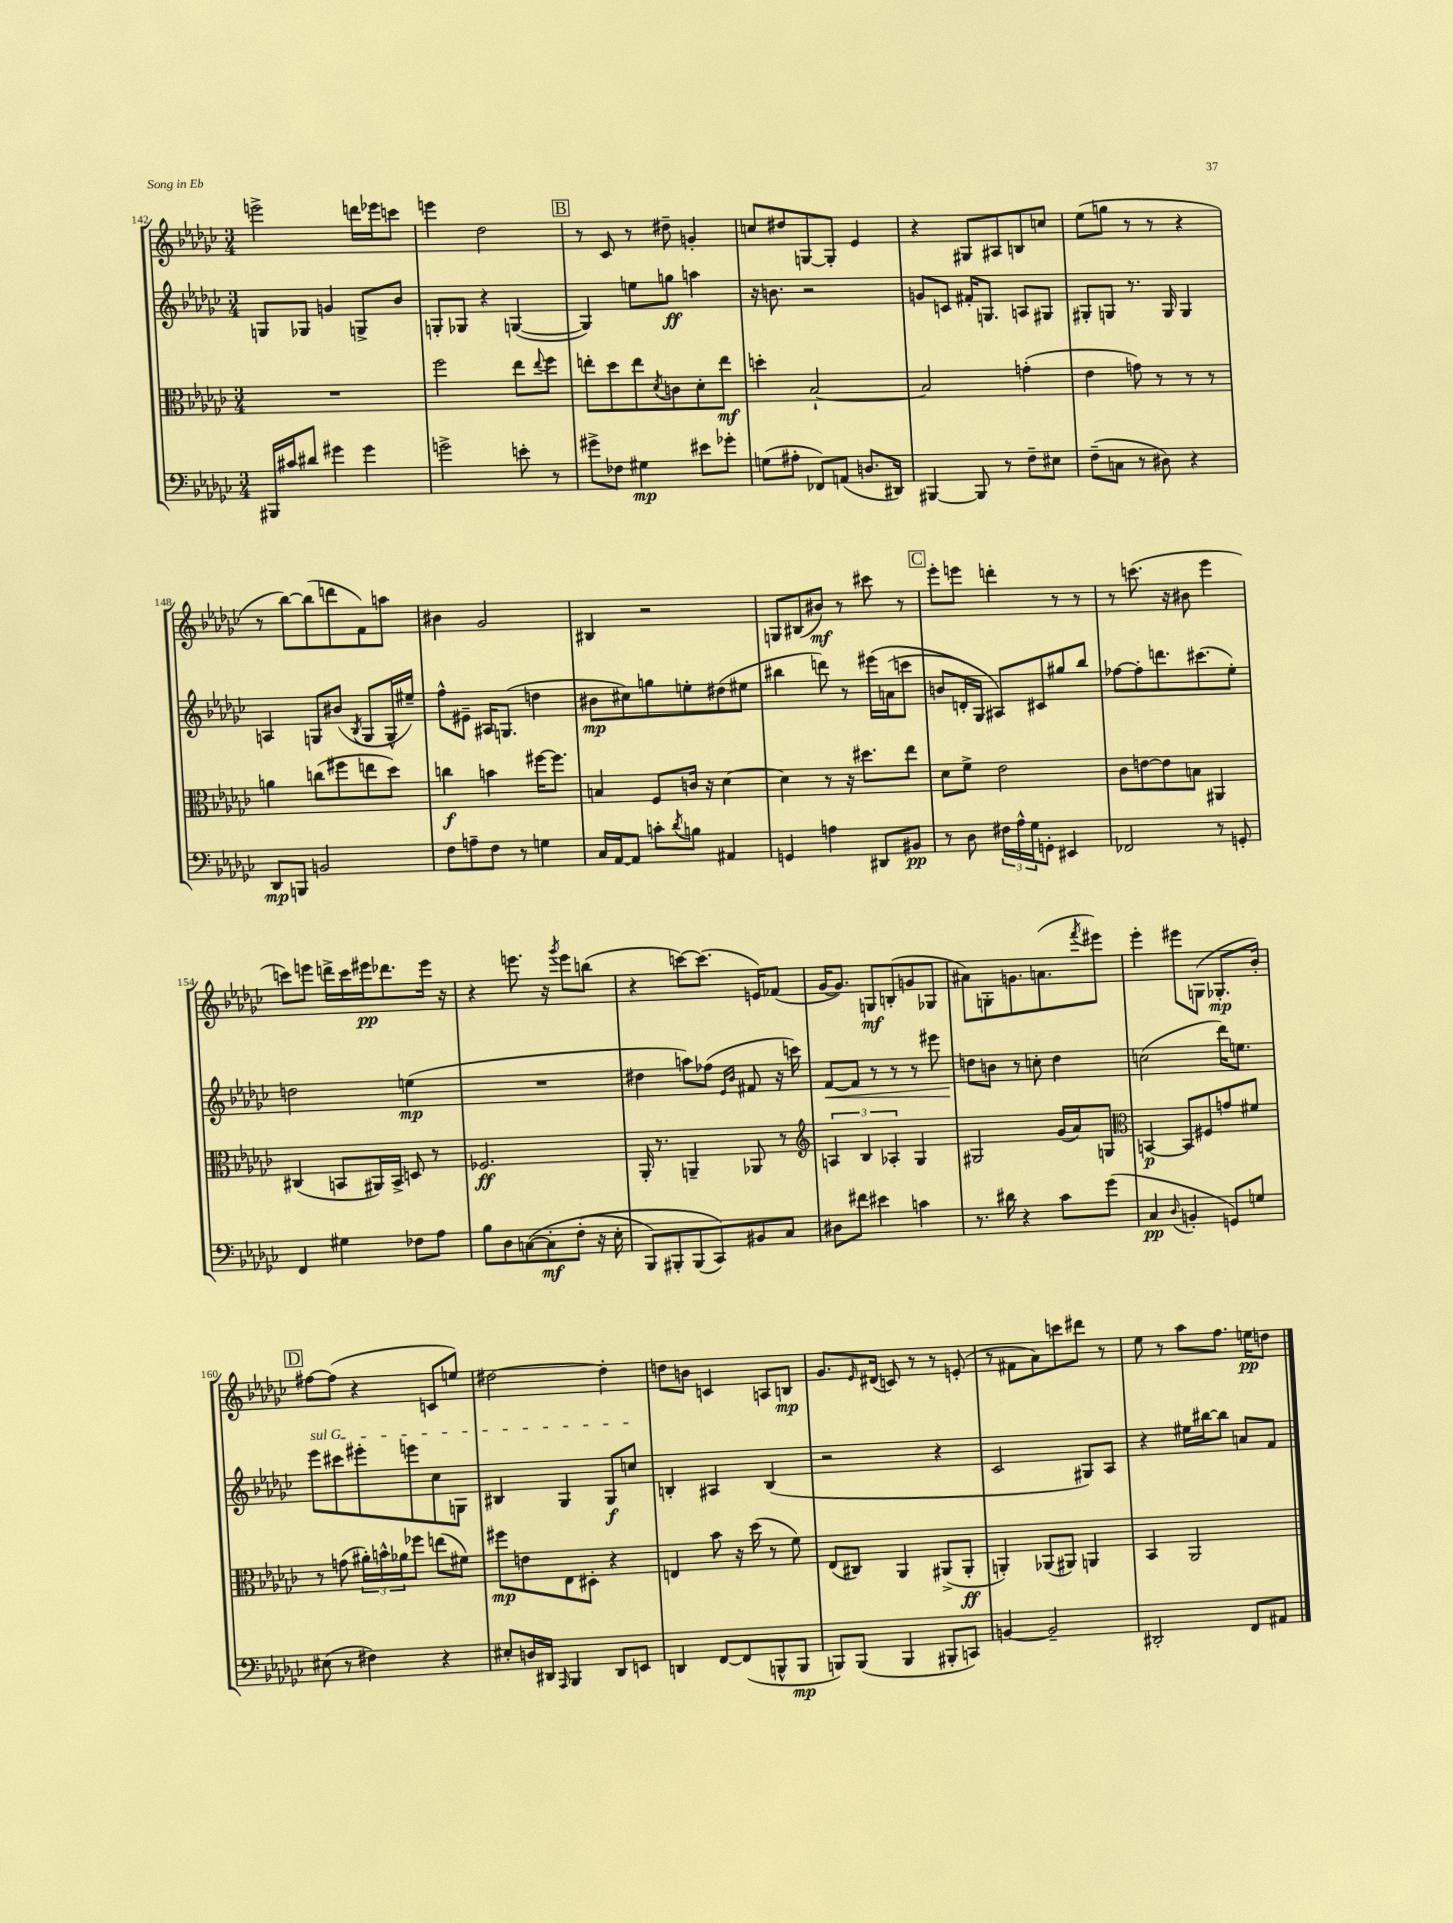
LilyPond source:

<<
\new StaffGroup <<
\new Staff = "s0" {
    \clef treble \key ges \major \numericTimeSignature \time 3/4
    e'''2-> d'''16 ees'''16 c'''8 |
    e'''4 des''2 |
    \mark \markup { \box "B" } r8 ces'8 r8 dis''8-- g'4-. |
    c''8 dis''8 g8~ g8-. ees'4 |
    r4 gis8 ais8 b8 c''8 |
    ees''8( g''8 r8 r8 r4 |
    r8 bes''8~) bes''8( d'''8 f'8) a''8 |
    bis'4 ges'2 |
    bis4 r2 |
    g8 bis8( bis'8\mf) r8 cis'''8 r8 |
    \mark \markup { \box "C" } ees'''8-. e'''8 d'''4-. r8 r8 |
    r8 c'''8.( r16 bis'8 ees'''4 |
    c'''8) e'''8 d'''16-> c'''16 eis'''16\pp des'''8. eis'''16 r16 |
    r4 e'''8. r16 \acciaccatura { ges'''8 } e'''8 b''8( |
    r4 c'''8~) c'''8.( e'16) fes'8( |
    ges'16~ ges'8.) g8\mf b8-.( g'8 ges8 |
    ais'8) g8-. g'8. a'8.( \acciaccatura { f'''8 } eis'''8) |
    ees'''4-. eis'''8 g8( ges8.-.\mp bes'16-.) |
    \mark \markup { \box "D" } fis''8~ fis''8( r4 c'8 e''8) |
    dis''2~ dis''4-. |
    d''8 b'8 c'4 a8 b8\mp |
    ges'8. \grace { ees'16 } dis'16( c'8) r8 r8 e'8-.( |
    r8 fis'8 aes'8) c'''8 dis'''8 r8 |
    ees''8 r8 aes''8 f''8. e''16\pp d''8 \bar "|." |
}
\new Staff = "s1" {
    \clef treble \key ges \major \numericTimeSignature \time 3/4
    g8 ges8 g'4 g8-> bes'8 |
    g8-. ges8 r4 g4~( |
    \mark \markup { \box "B" } g4) e''8 g''8\ff a''4 |
    r16 b'8. r2 |
    g'8 c'8 fis'16-. g8. a8 gis8 |
    gis8-. g8 r8. g16 g4 |
    a4 g8 bis'8( \acciaccatura { bes8 } g8 g16-^ eis''16--) |
    f''8-^ eis'8-- ais16 g8.( d''4 |
    bis'8\mp cis''8) g''8 e''8-. dis''8( eis''8 |
    bis''4 d'''8) r8 eis'''16\( a'16( c'''8 |
    \mark \markup { \box "C" } b'8 d'16-.) ges16 ais8\) cis'8 gis''8 bes''8 |
    fes''8~ fes''8-. d'''8. cis'''8.( ees''8-.) |
    d''2 e''4\mp( |
    R2. |
    dis''4 a''8) fes''8( \grace { ees'16 bes'16 } fis'8 r16 c'''16) |
    f'8~\< f'8 r8 r8 r8 eis'''8 |
    d''8\! b'8 r8 c''8-. d''4 |
    c''2( des'''16) e''8. |
    \mark \markup { \box "D" } \once \override TextSpanner.bound-details.left.text = \markup { \italic "sul G" } ees'''8\startTextSpan cis'''8 eis'''8-. e'''8 ces''8 g8 |
    bis4 ges4 ges8\f c''8\stopTextSpan |
    b4-. ais4 b4( |
    r2 r4 |
    ces'2 gis8) aes8 |
    r4 eis''16 bis''16~ bis''8 a'8 f'8 \bar "|." |
}
\new Staff = "s2" {
    \clef alto \key ges \major \numericTimeSignature \time 3/4
    R2. |
    f''2 ees''8 \appoggiatura { ees''8 } f''8 |
    \mark \markup { \box "B" } e''8-. des''8 e''8 \acciaccatura { des'8 } c'8 des'8-. e''8\mf |
    d''4-. bes2~-! |
    bes2 g'4-.( |
    ees'4 g'8) r8 r8 r8 |
    a'4 c''8( fis''8 e''8 des''8) |
    c''4\f b'4 fis''16~ fis''8. |
    b4 f8 c'16 r16 des'4~ |
    des'4 r8 r16 dis''8. ees''8 |
    \mark \markup { \box "C" } des'8 f'8-> ees'2 |
    ces'8 e'8~ e'8 b8 ais,4 |
    cis4( b,8 ais,16) b,16-> d8 r8 |
    fes2.\ff |
    aes,16-. r8. a,4-- aes,8 r8 |
    \clef treble \tuplet 3/2 { a4 bes4 aes4-. } ges4 |
    gis2 ges'16( aes'16) g8 |
    \clef alto b,4~\p b,8 fis8 g'8 fis'8 |
    \mark \markup { \box "D" } r8 g'8( \tuplet 3/2 { ais'16-.) b'16-^ aes'16 } fes''8 e''8( fis'8) |
    fis''8\mp e'8 ees8 dis8-. r4 |
    e4 bes'8 r16 des''16( r8 f'8) |
    ees8( cis8) aes,4 ais,8->( ais,8-.\ff |
    a,4-.) aes,8( ais,8) a,4 |
    bes,4 aes,2 \bar "|." |
}
\new Staff = "s3" {
    \clef bass \key ges \major \numericTimeSignature \time 3/4
    bis,,16 cis'16 dis'8 gis'4 gis'4 |
    g'2-> e'8-. r8 |
    \mark \markup { \box "B" } gis'8-> fes8 gis4\mp eis'8 ges'8-. |
    g8( ais8-. fes,8) a,8( d8. dis,16) |
    bis,,4~ bis,,8 r8 f8-- eis8 |
    f8--( c8 r8 dis8) r4 |
    des,8\mp b,,8 b,2 |
    f8 a8-- f8 r8 g4 |
    ces16 aes,16~ aes,8 c'8-. \acciaccatura { des'8 } b8 ais,4 |
    g,4 a4 dis,8 bis,8\pp |
    \mark \markup { \box "C" } r8 des8 \tuplet 3/2 { fis16 aes16-^ ges16 } g,8-. eis,4 |
    fes,2 r8 g,8-. |
    f,4 gis4 fes8 aes8 |
    bes8 des8 c8~\( c8-.\mf f8-.( r16 ees16-. |
    bes,,8) bis,,8-. bis,,8( ces,8)\) bis,8 ces8 |
    dis8 fis'8 eis'4 c'4 |
    r8. dis'16 r4 ces'8 ges'8( |
    ces4\pp \appoggiatura { des8 } b,4-. g,8) g8 |
    \mark \markup { \box "D" } eis8( r8 fis4) r4 |
    eis8-. d16 dis,16 \grace { aes,,16 } bes,,4 dis,8 e,8 |
    d,4 f,8~ f,8( b,,8-^ b,,8\mp |
    b,,8) b,,8( b,,4 bis,,8-. c,8) |
    b,4~ b,2-- |
    dis,2-. f,8 ais,8 \bar "|." |
}
>>
>>
\layout { \context { \Score currentBarNumber = #142 } }
